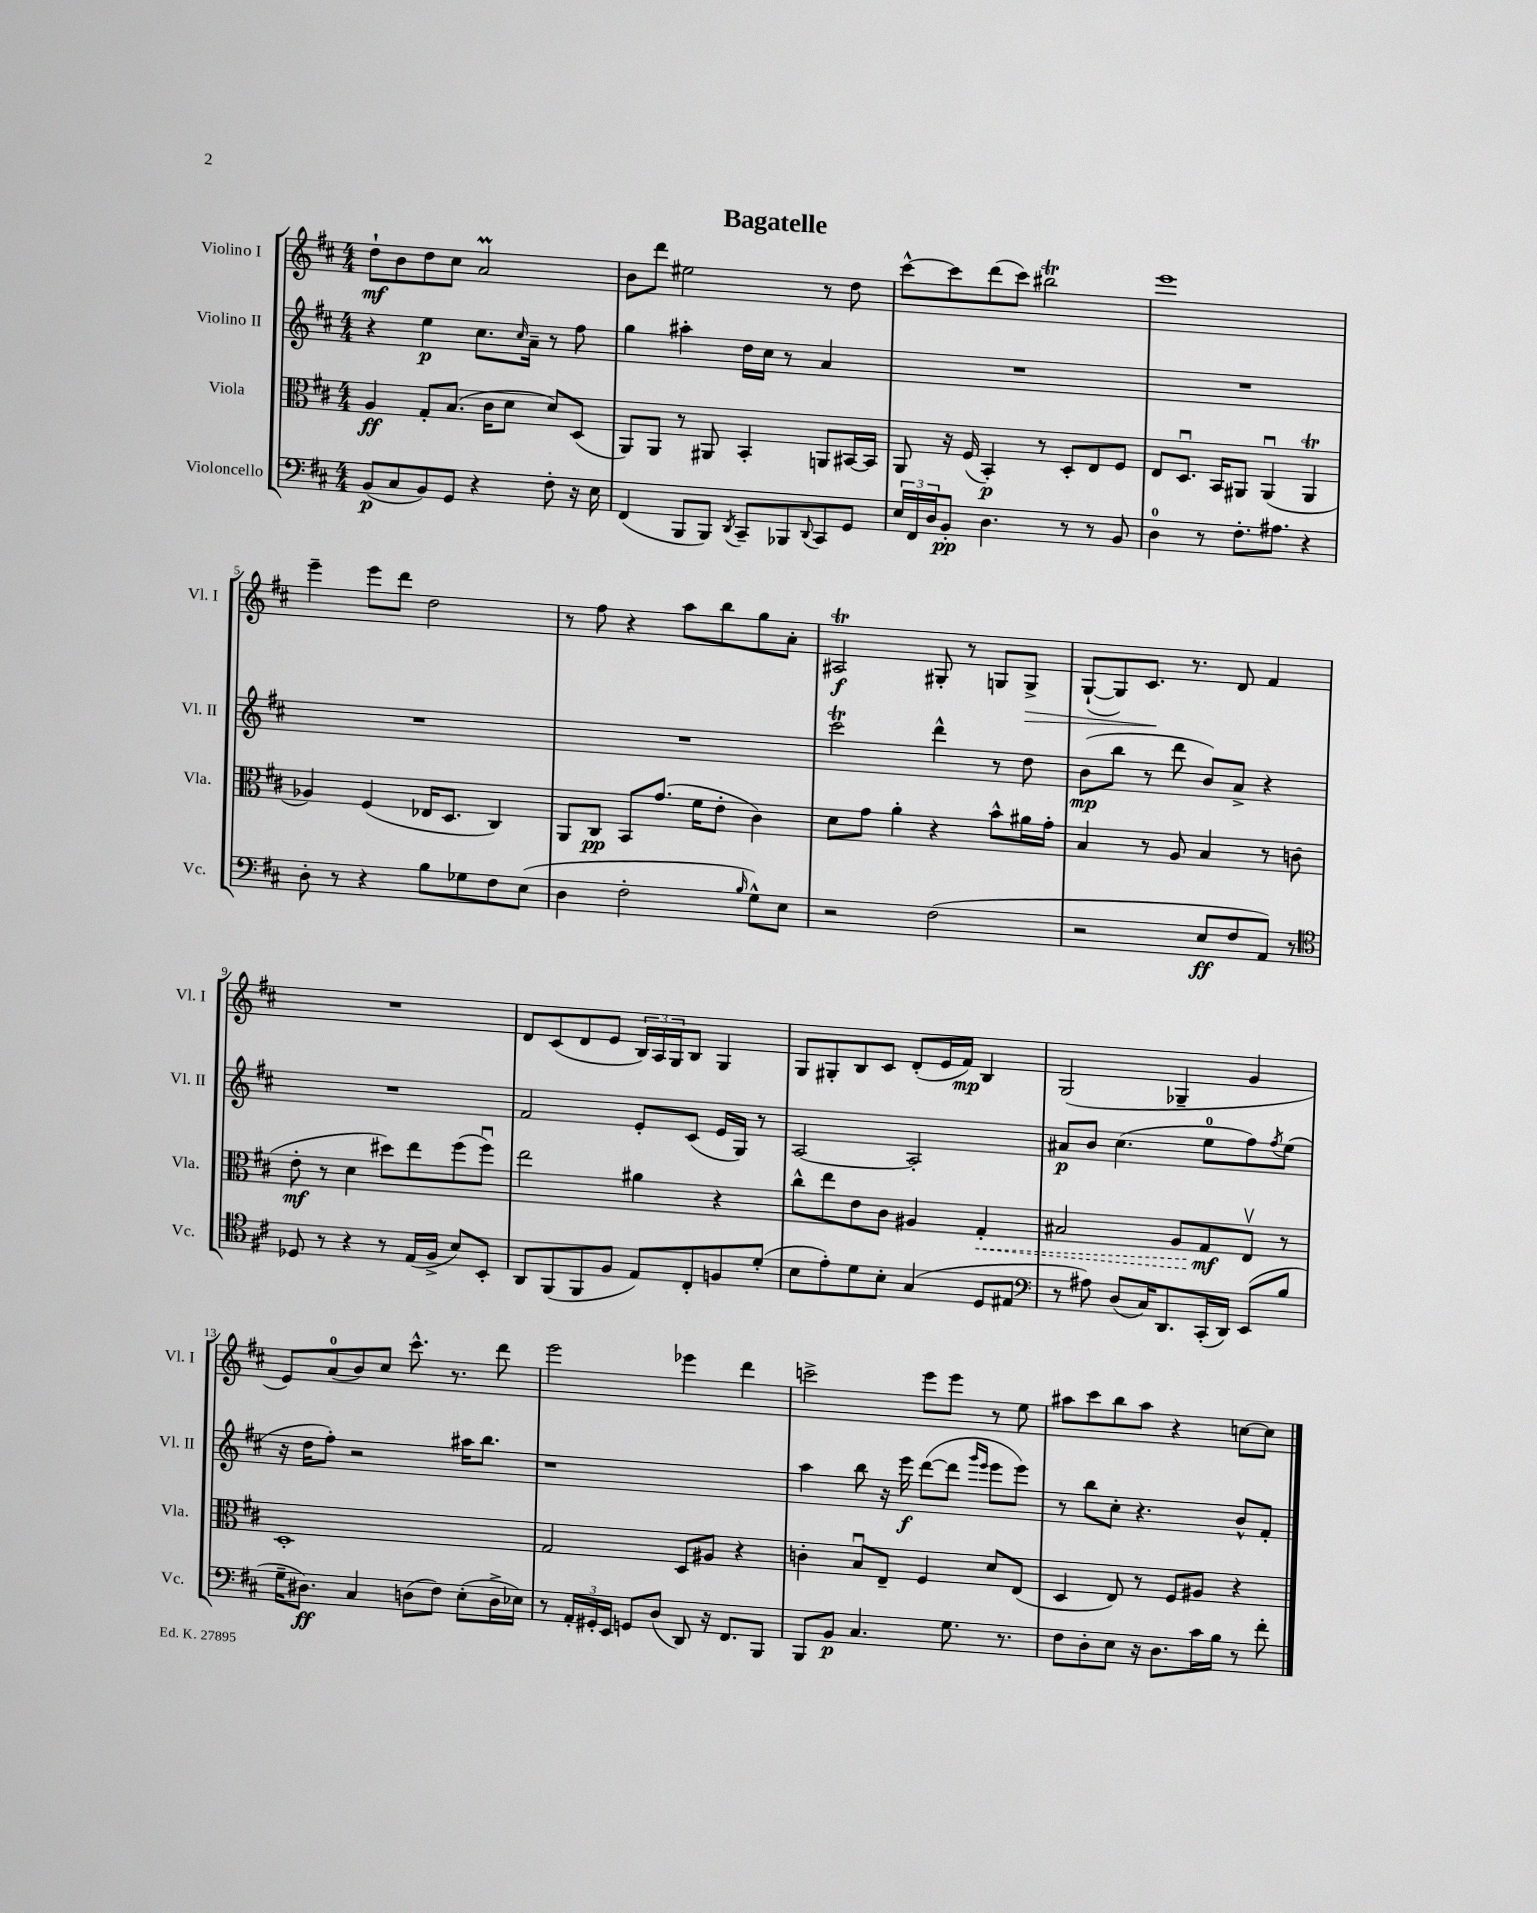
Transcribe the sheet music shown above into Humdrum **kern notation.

**kern	**dynam	**kern	**dynam	**kern	**dynam	**kern	**dynam
*part4	*part4	*part3	*part3	*part2	*part2	*part1	*part1
*staff4	*staff4	*staff3	*staff3	*staff2	*staff2	*staff1	*staff1
*I"Violoncello	*	*I"Viola	*	*I"Violino II	*	*I"Violino I	*
*I'Vc.	*	*I'Vla.	*	*I'Vl. II	*	*I'Vl. I	*
*clefF4	*	*clefC3	*	*clefG2	*	*clefG2	*
*k[f#c#]	*	*k[f#c#]	*	*k[f#c#]	*	*k[f#c#]	*
*M4/4	*	*M4/4	*	*M4/4	*	*M4/4	*
=1	=1	=1	=1	=1	=1	=1	=1
(8BB/L	p	4A/	ff	4r	.	8dd`\L	mf
8C#/	.	.	.	.	.	8b\	.
8BB/)	.	8G'/L	.	4ee\	p	8dd\	.
8GG/J	.	(8.B/J	.	.	.	8cc#\J	.
4r	.	.	.	8.cc#\L	.	2aM/	.
.	.	16c#\KL	.	.	.	.	.
.	.	8d\J	.	.	.	.	.
.	.	.	.	16qqcc#/	.	.	.
.	.	.	.	16a~\Jk	.	.	.
8F#'\	.	8d/L)	.	8r	.	.	.
16r	.	(8D/J	.	8ff#\	.	.	.
16E\	.	.	.	.	.	.	.
=2	=2	=2	=2	=2	=2	=2	=2
(4FF#/	.	8AA/L)	.	4gg\	.	8b\L	.
.	.	8AA/J	.	.	.	8ddd\J	.
8BBB/L	.	8r	.	4aa#X'\	.	2ee#X\	.
8BBB/J)	.	8AA#X/	.	.	.	.	.
8qDD/	.	.	.	.	.	.	.
8CC#~/L	.	4BB'/	.	16dd\LL	.	.	.
.	.	.	.	16cc#\JJ	.	.	.
8BBB-X/	.	.	.	8r	.	.	.
8qqDD/	.	.	.	.	.	.	.
8CC#/	.	8AAn/L	.	4a/	.	8r	.
8GG/J	.	[16BB#X/L	.	.	.	8dd\	.
.	.	16BB#/JJ]	.	.	.	.	.
=3	=3	=3	=3	=3	=3	=3	=3
24E/LL	.	8AA/	.	1r	.	[8ccc#^^\L	.
24FF#/	.	.	.	.	.	.	.
24D/J	.	.	.	.	.	.	.
8BB'/J	pp	16r	.	.	.	8ccc#\]	.
.	.	(16F#/	.	.	.	.	.
4.D\	.	4BB'/)	p	.	.	(8ddd\	.
.	.	.	.	.	.	8ccc#\J)	.
.	.	8r	.	.	.	2bb#Xt\	.
8r	.	8D'/L	.	.	.	.	.
8r	.	8E/	.	.	.	.	.
8BB/	.	8F#/J	.	.	.	.	.
=4	=4	=4	=4	=4	=4	=4	=4
4D\	.	8E/L	.	1r	.	1eee	.
.	.	8.Du/J	.	.	.	.	.
8r	.	.	.	.	.	.	.
.	.	16BB/KL	.	.	.	.	.
8.F#'\L	.	8AA#X/J	.	.	.	.	.
.	.	(4AA#u/	.	.	.	.	.
8.A#X\J	.	.	.	.	.	.	.
4r	.	4AA#t/	.	.	.	.	.
!!LO:LB:g=z
=5	=5	=5	=5	=5	=5	=5	=5
8D'\	.	4A-X/)	.	1r	.	4eee~\	.
8r	.	.	.	.	.	.	.
4r	.	(4F#/	.	.	.	8eee\L	.
.	.	.	.	.	.	8ddd\J	.
8B\L	.	16E-X/KL	.	.	.	2dd\	.
.	.	8.D/J	.	.	.	.	.
8G-X\	.	.	.	.	.	.	.
8F#\	.	4C#/)	.	.	.	.	.
(8E\J	.	.	.	.	.	.	.
=6	=6	=6	=6	=6	=6	=6	=6
4D\	.	8AA/L	.	1r	.	8r	.
.	.	8C#/J	pp	.	.	8ff#\	.
2F#'\	.	8BB/L	.	.	.	4r	.
.	.	(8.g/J	.	.	.	.	.
.	.	.	.	.	.	8aa\L	.
.	.	16f#\KL	.	.	.	.	.
.	.	8e'\J	.	.	.	8bb\	.
16qqB/	.	.	.	.	.	.	.
8G^^\L)	.	4c#\)	.	.	.	8gg\	.
8E\J	.	.	.	.	.	8a'\J	.
=7	=7	=7	=7	=7	=7	=7	=7
2r	.	8d\L	.	2ccc#t\	.	2A#Xt/	f
.	.	8g\J	.	.	.	.	.
.	.	4a'\	.	.	.	.	.
(2F#\	.	4r	.	4ddd^^\	.	8G#X'/	.
.	.	.	.	.	.	8r	.
.	.	8b^^\L	.	8r	.	8Gn/L	.
!	!	!	!	!	!	!	!LO:HP:b
.	.	16a#X\L	.	8dd\	.	8G^/J	>
.	.	16g'\JJ	.	.	.	.	.
=8	=8	=8	=8	=8	=8	=8	=8
2r	.	4B/	.	(8b\L	mp	([8G`/L	.
.	.	.	.	8bb\J	.	8G/])	.
.	.	8r	.	8r	.	8.c#/J	.
.	.	8A/	.	8ddd\	.	.	.
.	.	.	.	.	.	8.r	]
8E/L	ff	4B/	.	8b/L)	.	.	.
8F#/	.	.	.	8a^/J	.	8d/	.
8AA/J)	.	8r	.	4r	.	4f#/	.
8r	.	(8cn\	.	.	.	.	.
!!LO:LB:g=z
=9	=9	=9	=9	=9	=9	=9	=9
*clefC4	*	*	*	*	*	*	*
8D-X/	.	8e'\	mf	1r	.	1r	.
8r	.	8r	.	.	.	.	.
4r	.	4d\	.	.	.	.	.
8r	.	8dd#X\L)	.	.	.	.	.
(16E/LL	.	8ee\	.	.	.	.	.
16F#^/JJ	.	.	.	.	.	.	.
8B/L)	.	(8ff#\	.	.	.	.	.
8BB'/J	.	8ff#u\J)	.	.	.	.	.
=10	=10	=10	=10	=10	=10	=10	=10
8AA/L	.	2ee\	.	2f#/	.	8d/L	.
(8FF#/	.	.	.	.	.	(8c#/	.
8FF#/	.	.	.	.	.	8d/	.
8F#/J	.	.	.	.	.	8e/J	.
8E/L)	.	4a#X\	.	8e'/L	.	24B/LL)	.
.	.	.	.	.	.	24A/	.
.	.	.	.	.	.	24G/J	.
8C#'/	.	.	.	(8c#/J	.	8B/J	.
8Fn/	.	4r	.	16e/LL	.	4G/	.
.	.	.	.	16G/JJ)	.	.	.
(8d'/J	.	.	.	8r	.	.	.
=11	=11	=11	=11	=11	=11	=11	=11
8B\L	.	8cc#^^\L	.	[2A/	.	8G/L	.
8e'\)	.	8ee\	.	.	.	8G#X'/	.
8d\	.	8e\	.	.	.	8B/	.
8B'\J	.	8c#\J	.	.	.	8c#/J	.
(4G/	.	4A#X/	.	2A'/]	.	(8d'/L	.
.	.	.	.	.	.	16e/L	.
.	.	.	.	.	.	16f#/JJ)	mp
!	!	!	!LO:HP:b	!	!	!	!
8D/L	.	4G'/	<	.	.	4B/	.
8E#X/J	.	.	.	.	.	.	.
=12	=12	=12	=12	=12	=12	=12	=12
*clefF4	*	*	*	*	*	*	*
8r	.	2B#X/	.	8a#X/L	p	(2G/	.
8A#X\)	.	.	.	8b/J	.	.	.
(8D/L	.	.	.	(4.cc#\	.	.	.
16C#/K)	.	.	.	.	.	.	.
8.DD/	.	.	.	.	.	.	.
.	.	8A/L	.	.	.	4G-X~/	.
(16CC#'/L	.	8G/	mf	8ee\L	.	.	.
16DD/JJ)	.	.	.	.	.	.	.
(8EE/L	.	8Ev/J	[	8ff#\)	.	4g/	.
.	.	.	.	8qff#/	.	.	.
8B/J	.	8r	.	(8ee\J	.	.	.
!!LO:LB:g=z
=13	=13	=13	=13	=13	=13	=13	=13
16G~\KL	.	1D'	.	16r	.	8e/L)	.
8.D#X\J)	ff	.	.	16dd\KL	.	.	.
.	.	.	.	8ff#'\J)	.	(8a/	.
4C#/	.	.	.	2r	.	8b/)	.
.	.	.	.	.	.	8cc#/J	.
(8Dn\L	.	.	.	.	.	8.ccc#^^\	.
8F#\J)	.	.	.	.	.	.	.
.	.	.	.	.	.	8.r	.
(8E'\L	.	.	.	16aa#X\KL	.	.	.
.	.	.	.	8.bb\J	.	.	.
16D^\L	.	.	.	.	.	8ddd\	.
16E-X\JJ)	.	.	.	.	.	.	.
=14	=14	=14	=14	=14	=14	=14	=14
8r	.	2G/	.	1r	.	2eee\	.
24AA'/LL	.	.	.	.	.	.	.
24GG#X'/	.	.	.	.	.	.	.
24EE/JJ	.	.	.	.	.	.	.
8GGn/L	.	.	.	.	.	.	.
(8D/J	.	.	.	.	.	.	.
8DD/)	.	8D/L	.	.	.	4eee-X\	.
16r	.	8A#X/J	.	.	.	.	.
8.FF#/L	.	.	.	.	.	.	.
.	.	4r	.	.	.	4ddd\	.
8BBB/J	.	.	.	.	.	.	.
=15	=15	=15	=15	=15	=15	=15	=15
8BBB/L	.	4cn'\	.	4aa\	.	2cccn^\	.
8BB/J	p	.	.	.	.	.	.
4.C#/	.	8Bu/L	.	8bb\	.	.	.
.	.	8E~/J	.	16r	.	.	.
.	.	.	.	16eee\	f	.	.
.	.	4F#/	.	([8ddd\L	.	8eee\L	.
8.G\	.	.	.	8ddd\J]	.	8eee\J	.
.	.	.	.	16qqggg/LL	.	.	.
.	.	.	.	16qqeee/JJ	.	.	.
.	.	8d/L	.	8eee\L	.	8r	.
8.r	.	.	.	.	.	.	.
.	.	(8E/J	.	8eee\J)	.	8ee\	.
=16	=16	=16	=16	=16	=16	=16	=16
8F#\L	.	4D/	.	8r	.	8aa#X\L	.
8D'\	.	.	.	8bb\L	.	8ccc#\	.
8E\J	.	8E/)	.	8cc#'\J	.	8bb\	.
16r	.	8r	.	4.r	.	8aa#\J	.
8.D\L	.	.	.	.	.	.	.
.	.	8F#/L	.	.	.	4r	.
16c#\L	.	8A#X/J	.	.	.	.	.
16B\JJ	.	.	.	.	.	.	.
8r	.	4r	.	8b^^/L	.	[8ccn\L	.
8f#'\	.	.	.	8f#'/J	.	8cc\J]	.
==	==	==	==	==	==	==	==
*-	*-	*-	*-	*-	*-	*-	*-
